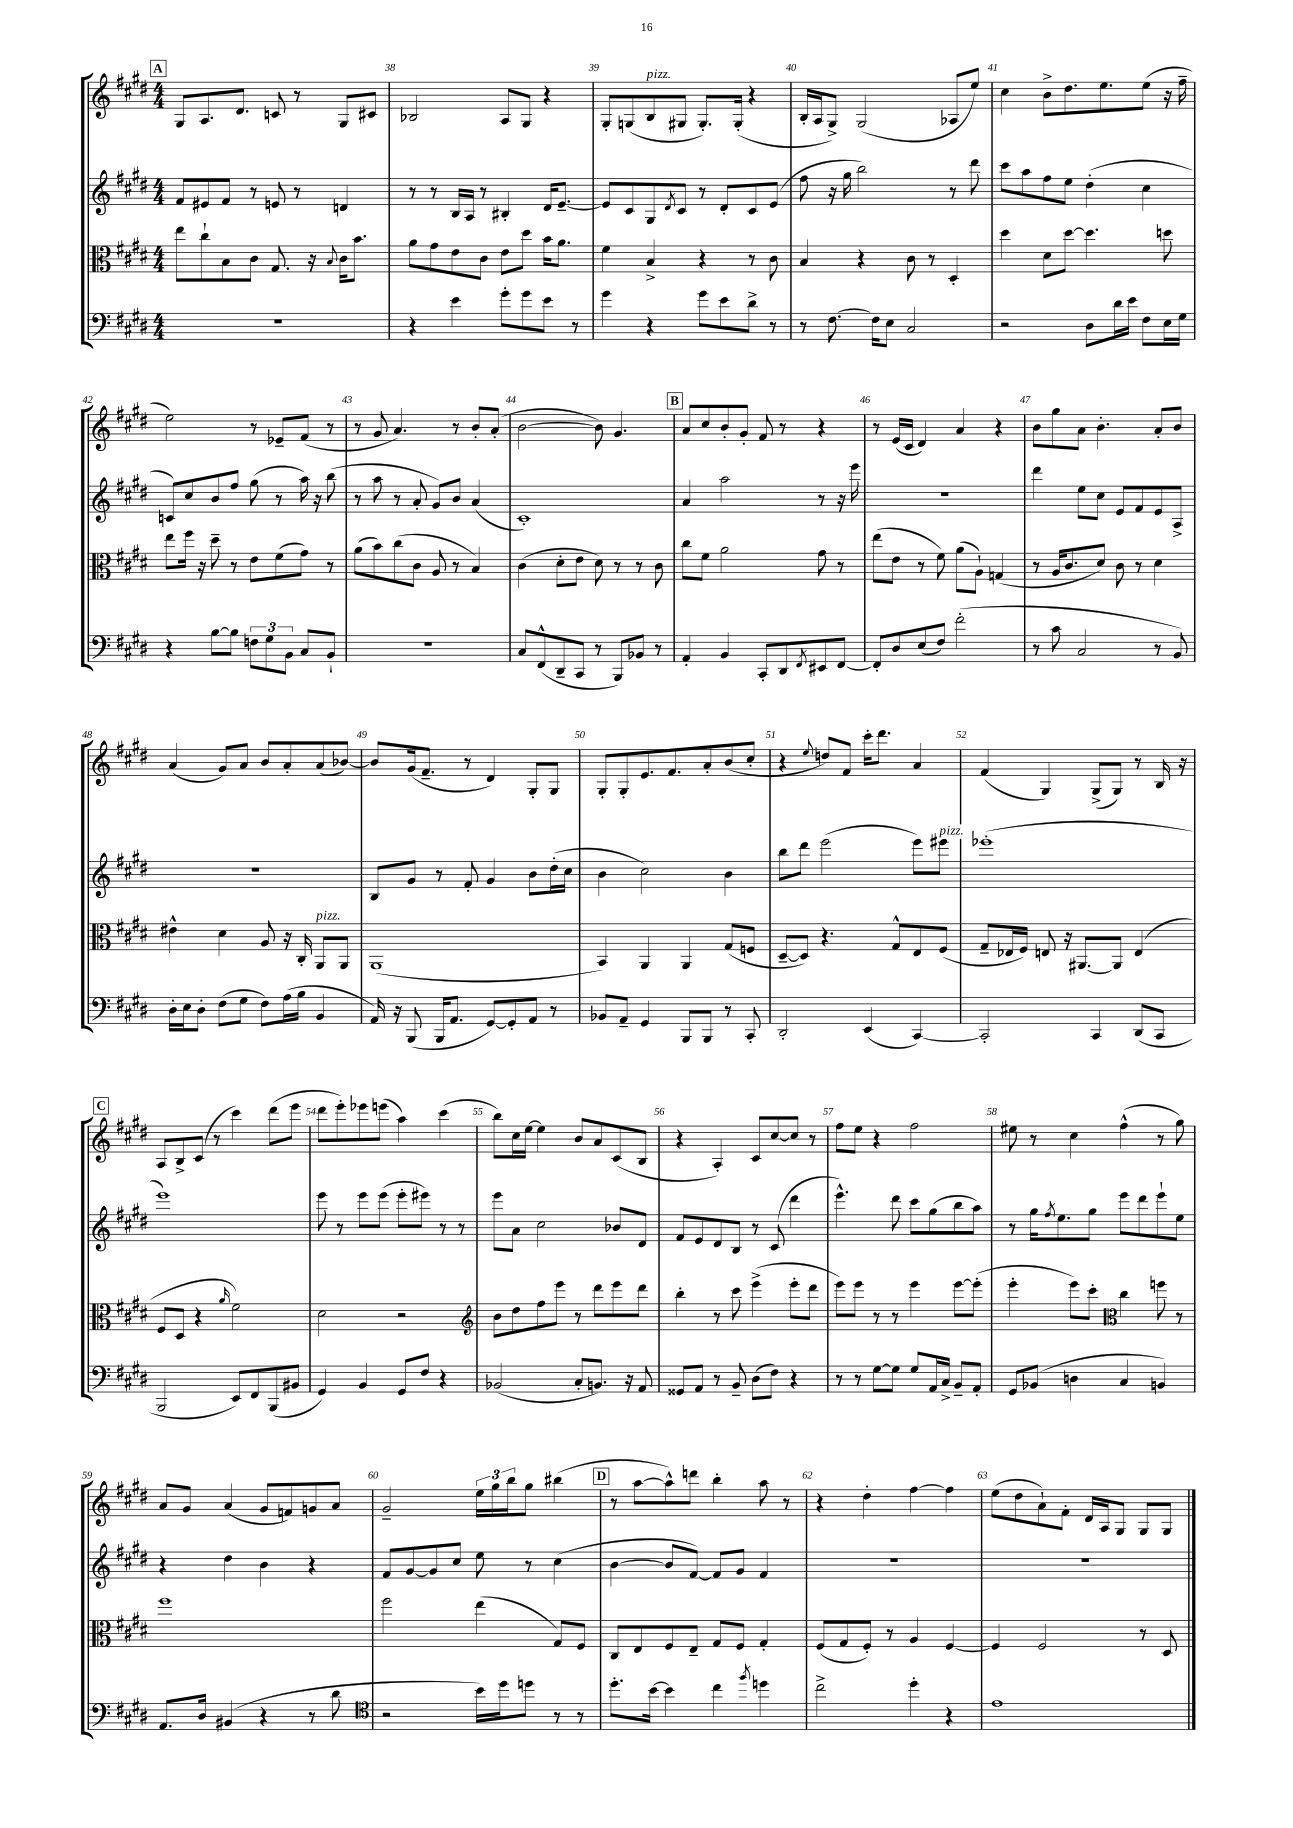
<<
\new StaffGroup <<
\new Staff = "s0" {
    \clef treble \key e \major \numericTimeSignature \time 4/4
    \mark \markup { \box "A" } gis8 a8. dis'8. c'8 r8 gis8 cis'8 |
    bes2 a8 gis8 r4 |
    gis8-. g8( b8^\markup { \italic "pizz." } gis8 gis8.-.) gis16-.( r4 |
    b16-. a16 gis8->) gis2( aes8 e''8) |
    cis''4 b'8-> dis''8. e''8. e''8( r16 fis''16-- |
    e''2) r8 ees'8-- fis'8( r8 |
    r8 gis'8 a'4.) r8 b'8-. a'8-.( |
    b'2~ b'8) gis'4. |
    \mark \markup { \box "B" } a'8 cis''8 b'8-. gis'8-. fis'8 r8 r4 |
    r8 e'16( cis'16 dis'4) a'4 r4 |
    b'8 gis''8 a'8 b'4.-. a'8-. b'8 |
    a'4( gis'8) a'8 b'8 a'8-. a'8( bes'8~) |
    bes'8 gis'16( fis'8.-- r8 dis'4) gis8-. gis8 |
    gis8-. gis8-. e'8. fis'8. a'8-. b'8( cis''8-. |
    r4 \appoggiatura { e''8 } d''8) fis'8 cis'''16-. dis'''8. a'4 |
    fis'4( gis4) gis8->( gis8) r8 b16 r16 |
    \mark \markup { \box "C" } a8 b8-> cis'8( r8 cis'''4) dis'''8( e'''8 |
    dis'''8 e'''8-.) ees'''8 e'''8( a''4) cis'''4( |
    b''8) cis''16 e''16~ e''4 b'8 a'8 cis'8( b8 |
    r4 a4-.) cis'8 cis''8~ cis''8 r8 |
    fis''8 e''8 r4 fis''2 |
    eis''8 r8 cis''4 fis''4-^( r8 gis''8) |
    a'8 gis'8 a'4( gis'8 f'8) g'8 a'8 |
    gis'2-- \tuplet 3/2 { e''16 gis''16 b''16 } gis''8 bis''4( |
    \mark \markup { \box "D" } r8 a''8~ a''8-^) d'''8 b''4-. a''8 r8 |
    r4 dis''4-. fis''4~ fis''4 |
    e''8( dis''8 a'8-!) fis'8-. dis'16 a16 gis8 gis8 gis8 \bar "|." |
}
\new Staff = "s1" {
    \clef treble \key e \major \numericTimeSignature \time 4/4
    \mark \markup { \box "A" } fis'8 eis'8 fis'8 r8 e'8 r8 d'4 |
    r8 r8 b16 a16 r8 bis4-. dis'16 e'8.~-- |
    e'8 cis'8 gis8 \acciaccatura { dis'8 } cis'8 r8 dis'8-. cis'8 e'8( |
    fis''8 r16 gis''16 b''2) r8 dis'''8 |
    cis'''8 a''8 fis''8 e''8 dis''4-.( cis''4 |
    c'8) cis''8 b'8 fis''8 gis''8( r8 a''16) r16 b''8( |
    r8 a''8 r8 a'8-. gis'8) b'8 a'4( |
    cis'1-.) |
    \mark \markup { \box "B" } a'4 a''2 r8 r16 e'''16 |
    r1 |
    dis'''4 e''8 cis''8 e'8 fis'8 e'8 a8-> |
    r1 |
    b8 gis'8 r8 fis'8-. gis'4 b'8 dis''16-.( cis''16 |
    b'4 cis''2) b'4 |
    b''8 dis'''8 e'''2( e'''8) eis'''8^\markup { \italic "pizz." } |
    ees'''1-.( |
    \mark \markup { \box "C" } e'''1) |
    e'''8 r8 e'''8 e'''8( e'''8-. eis'''8) r8 r8 |
    e'''8 a'8 cis''2 bes'8 dis'8 |
    fis'8 e'8 dis'8 b8 r8 cis'8( dis'''4 |
    e'''4.-^) dis'''8 cis'''8 gis''8( b''8 a''8) |
    r8 gis''16 \acciaccatura { fis''8 } e''8. gis''8 e'''8 dis'''8 e'''8-! e''8 |
    r4 dis''4 b'4 r4 |
    fis'8 gis'8~ gis'8 cis''8 e''8 r8 cis''4( |
    \mark \markup { \box "D" } b'4~ b'8 fis'8~) fis'8 gis'8 fis'4 |
    R1 |
    R1 \bar "|." |
}
\new Staff = "s2" {
    \clef alto \key e \major \numericTimeSignature \time 4/4
    \mark \markup { \box "A" } e''8 cis''8-! b8 cis'8 gis8. r16 \appoggiatura { b8 } cis'16 b'8. |
    a'8 gis'8 e'8 cis'8 e'8 dis''8 b'16 a'8. |
    fis'4 b4-> r4 r8 cis'8 |
    b4 r4 cis'8 r8 dis4-. |
    dis''4 dis'8 dis''8~ dis''4. d''8 |
    e''8 fis''16 r16 dis''8-- r8 e'8 fis'8( gis'8) r8 |
    a'8( b'8) cis''8( cis'8 a8 r8 b4) |
    cis'4( dis'8-. e'8 dis'8) r8 r8 cis'8 |
    \mark \markup { \box "B" } cis''8 fis'8 a'2 gis'8 r8 |
    e''8( e'8 r8 fis'8) a'8( a8-!) g4( |
    r8 a16 cis'8. dis'8) cis'8 r8 dis'4 |
    eis'4-^ dis'4 a8 r16 cis16-. a,8^\markup { \italic "pizz." } a,8 |
    a,1( |
    b,4) a,4 a,4 gis8( f8 |
    dis8~-- dis8) r4. gis8-^ e8 fis8( |
    gis8-- ees16 fis16) e8 r16 ais,8.~ ais,8 e4( |
    \mark \markup { \box "C" } fis8 dis8 r4 \grace { a'16 } fis'2) |
    dis'2 r2 |
    \clef treble b'8 dis''8 fis''8 e'''8 r8 dis'''8 e'''8 dis'''8 |
    b''4-. r8 cis'''8 e'''4->( e'''8-. dis'''8 |
    e'''8) e'''8 r8 r8 e'''4 e'''8~ e'''8-.( |
    e'''4-. e'''8) cis'''8-. \clef alto cis''4 f''8 r8 |
    fis''1 |
    fis''2 e''4( gis8) fis8 |
    \mark \markup { \box "D" } cis8 e8 fis8 e8-- gis8 fis8 gis4-. |
    fis8( gis8 fis8-.) r8 a4 fis4~ |
    fis4 fis2 r8 dis8 \bar "|." |
}
\new Staff = "s3" {
    \clef bass \key e \major \numericTimeSignature \time 4/4
    \mark \markup { \box "A" } R1 |
    r4 e'4 gis'8-. gis'8 e'8 r8 |
    gis'4 r4 gis'8 e'8 dis'8-> r8 |
    r8 fis8.~ fis16 e8 cis2 |
    r2 dis8 dis'16 e'16 fis8 e16 gis16 |
    r4 b8~ b8 \tuplet 3/2 { f8 gis8 b,8 } cis8 b,8-! |
    r1 |
    cis8 fis,8-^( dis,8-- cis,8 r8 b,,8) bes,8 r8 |
    \mark \markup { \box "B" } a,4-. b,4 cis,8-. dis,8 \acciaccatura { fis,8 } eis,8 fis,8~ |
    fis,8-. dis8 e8( fis8) fis'2-.( |
    r8 cis'8 cis2 r8 b,8) |
    dis16-. e16 dis8-. fis8( gis8 fis8) a16( b16 b,4 |
    a,16) r16 b,,8( b,,16 a,8. gis,8~) gis,8-. a,8 r8 |
    bes,8 a,8-- gis,4 b,,8 b,,8 r8 cis,8-. |
    dis,2-. e,4( cis,4~) |
    cis,2-. cis,4 dis,8( cis,8 |
    \mark \markup { \box "C" } b,,2 e,8) fis,8 b,,8( bis,8 |
    gis,4) b,4 gis,8 fis8 r4 |
    bes,2( cis8-. b,8.) r16 a,8 |
    gisis,8 a,8 r8 b,8-- dis8( fis8) r4 |
    r8 r8 gis8~ gis8 gis8 a,16 cis16-> b,8-- a,8-. |
    gis,8 bes,8( d4 cis4 b,4) |
    a,8. dis16 bis,4( r4 r8 dis'8 |
    \clef tenor r2 b'16) dis''16 d''8 r8 r8 |
    \mark \markup { \box "D" } dis''8.-. b'16~ b'4 cis''4 \acciaccatura { fis''8 } d''4 |
    cis''2-> dis''4-. r4 |
    e'1 \bar "|." |
}
>>
>>
\layout { \context { \Score currentBarNumber = #37 \override BarNumber.break-visibility = ##(#f #t #t) barNumberVisibility = #all-bar-numbers-visible } }
